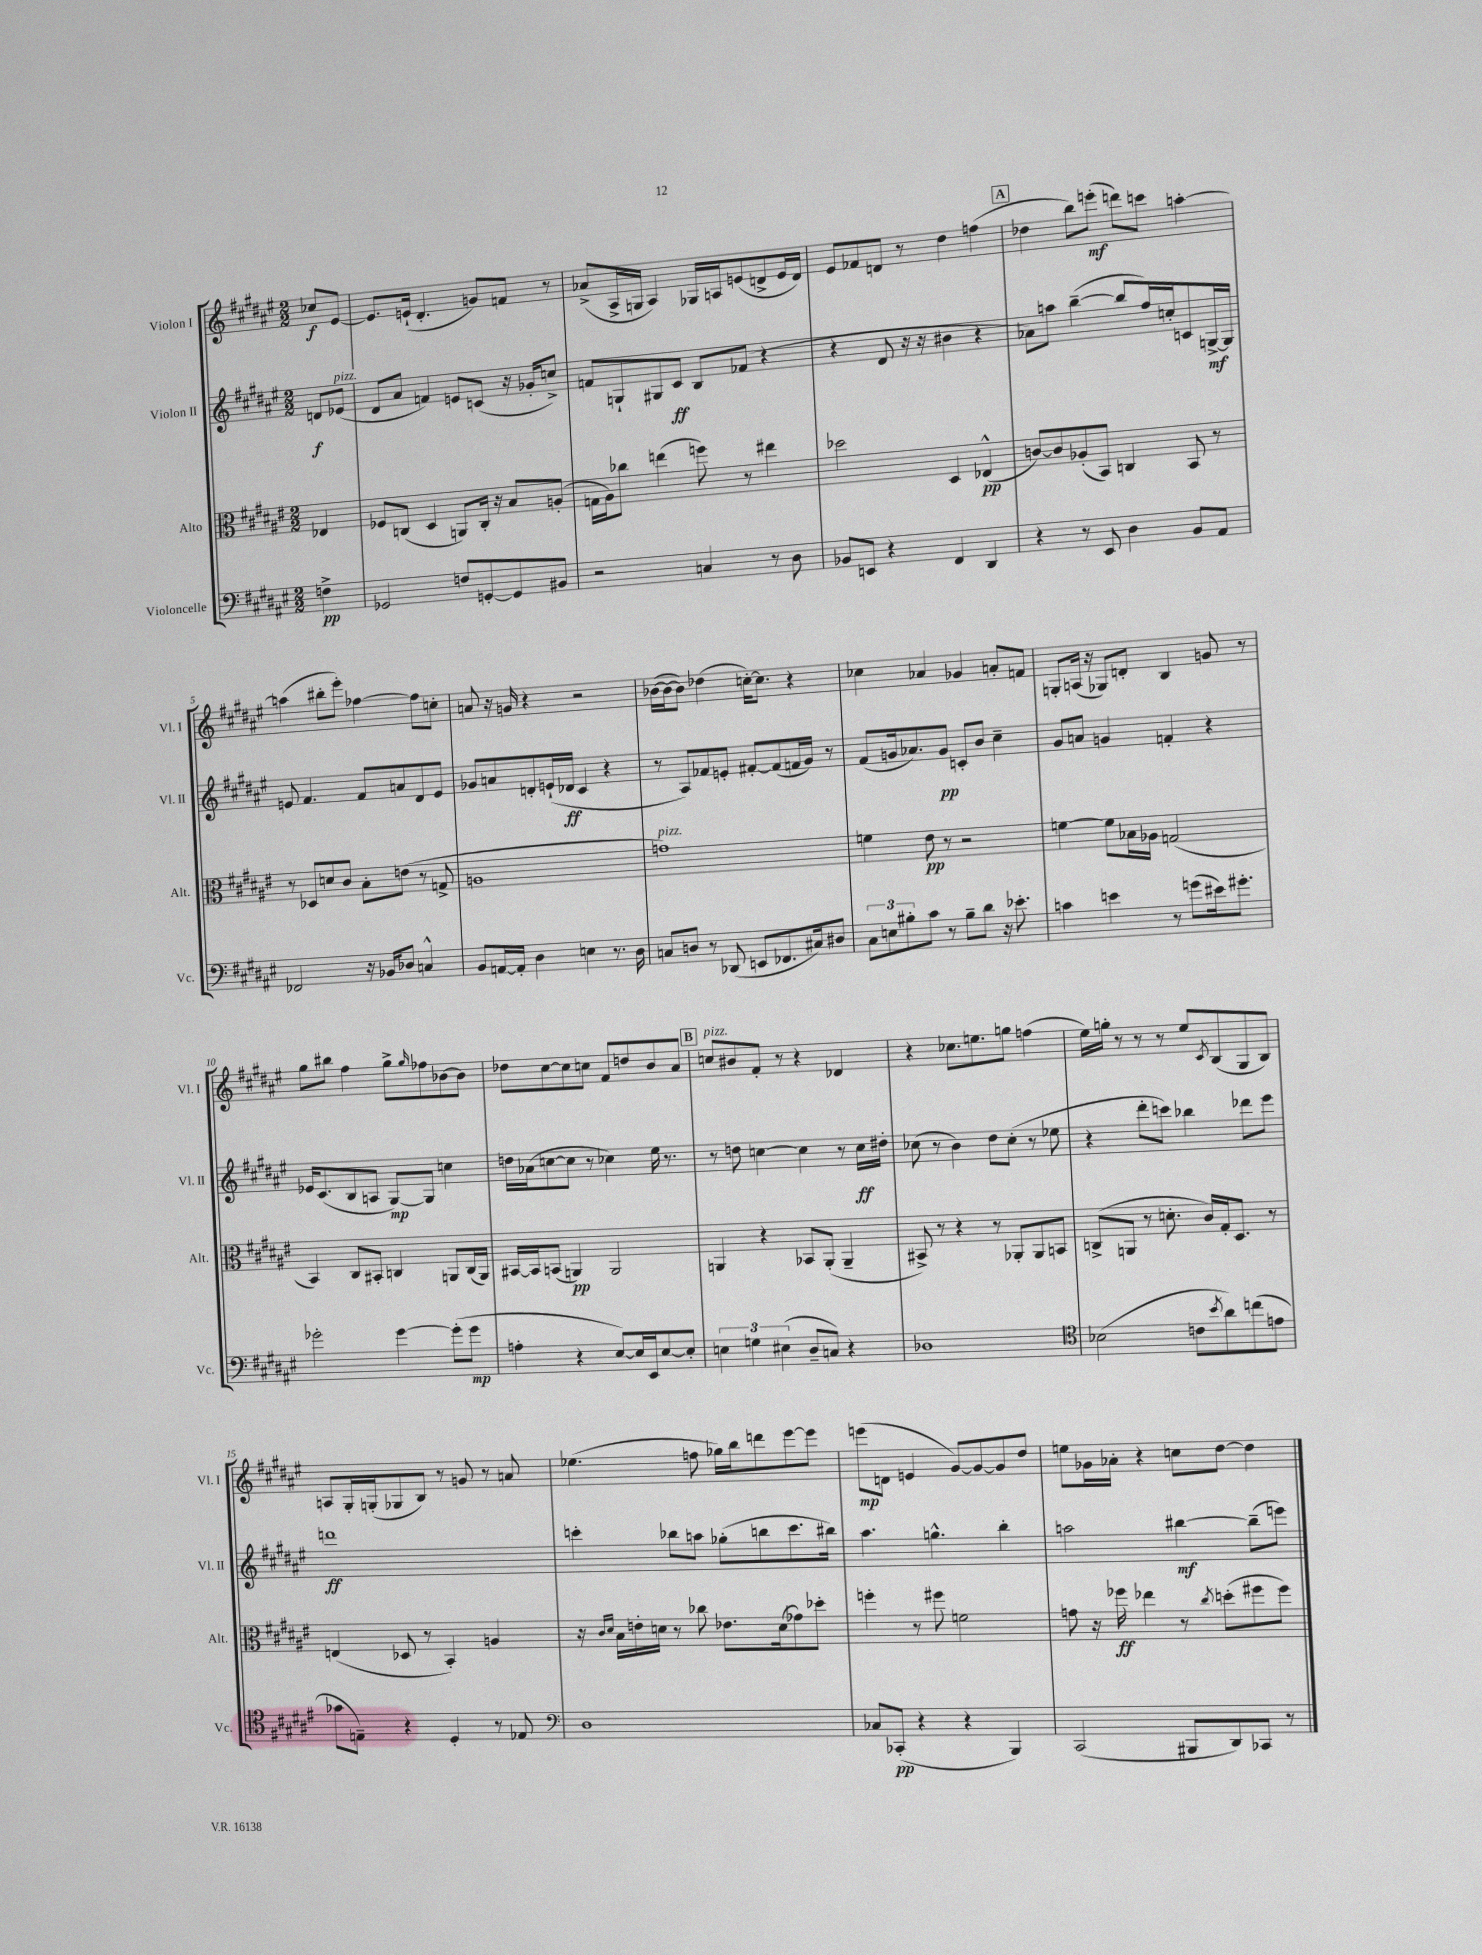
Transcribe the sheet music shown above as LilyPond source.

<<
\new StaffGroup <<
\new Staff = "s0" \with { instrumentName = "Violon I" shortInstrumentName = "Vl. I" } {
    \clef treble \key fis \major \numericTimeSignature \time 2/2 \partial 4
    ces''8\f eis'8~ |
    eis'8. e'16-!( dis'4.-. g'8) f'8 r8 |
    aes'8->( ais16-> g16 ais4) ges16 a16 e'8( d'8-> e'16 d'16) |
    eis'8 fes'8 d'8 r8 dis''4 f''4( |
    \mark \markup { \box "A" } des''4 b''8) e'''8-.\mf( d'''8) c'''8 a''4~-. |
    a''4( bis''8-. eis'''8-.) fes''4~ fes''8 c''8-. |
    a'8 r16 g'16 r4 r2 |
    bes'16~( bes'16~ bes'8) des''4( c''16~-.) c''8. r4 |
    ces''4 aes'4 ges'4 a'8-. f'8 |
    g8-. a16( r16 ges8) d'8-. b4 g'8 r8 |
    gis''8 bis''8 fis''4 gis''8-> \grace { gis''16 } fes''8 bes'8~ bes'8 |
    des''8 cis''8~ cis''8 c''8 fis'8 d''8 b'8 ais'8 |
    \mark \markup { \box "B" } c''8^\markup { \italic "pizz." } bis'8 fis'8-. r8 r4 des'4 |
    r4 ces''8. e''8. g''8 f''4( |
    eis''16) g''16-. r8 r8 r8 eis''8 \acciaccatura { cis'8 } b8( gis8 b8) |
    a8 gis16-. g16-.( ges8 b8) r8 g'8 r8 a'8 |
    ees''4.( f''8 ges''16) b''16 d'''8 eis'''8~ eis'''8 |
    e'''8\mp( d'8 e'4 gis'8~) gis'8~ gis'8 dis''8 |
    e''8 ges'16 aes'16-. r4 c''8 dis''8~ dis''4 \bar "|." |
}
\new Staff = "s1" \with { instrumentName = "Violon II" shortInstrumentName = "Vl. II" } {
    \clef treble \key fis \major \numericTimeSignature \time 2/2 \partial 4
    d'8\f ees'8^\markup { \italic "pizz." }( |
    dis'8 ais'8 f'4) e'8 c'8( r16 ges'16-. c''8->) |
    f'8 g8-! gis8 cis'8\ff b8 fes'8( r4 |
    r4 dis'8 r16 r16 bis'4 r4 |
    \mark \markup { \box "A" } aes'8) a''8 b''4~--( b''8 fis''16) c''16-. c'8 g16~->\mf g16 |
    e'8 fis'4. fis'8 a'8 dis'8 e'8 |
    ges'8 a'8 d'8-. e'16-!( des'16\ff cis'4 r4 |
    r8 ais8) fes'8 e'8-. fis'8~-. fis'8( f'16 gis'16) r8 |
    fis'8( g'16 aes'8.) g'8\pp c'8-. b'8 cis''4-- |
    gis'8 a'8 g'4 f'4-. r4 |
    ees'16 cis'8.( b8 a8 gis8~\mp) gis8 c''4 |
    d''16 aes'16( c''8~ c''8 r8 ces''4) eis''16 r8. |
    \mark \markup { \box "B" } r8 d''8 c''4~ c''4 r8 c''16\ff dis''16-. |
    ces''8( r8 b'4) dis''8 ces''8-.( r8 ees''8 |
    r4 dis'''8-. c'''8) bes''4 des'''8 eis'''8 |
    d'''1\ff |
    c'''4-. bes''8 a''8 ges''8-.( b''8 c'''8. bis''16) |
    ais''4. g''4.-^ b''4-. |
    a''2 bis''4~\mf bis''8--( e'''8) \bar "|." |
}
\new Staff = "s2" \with { instrumentName = "Alto" shortInstrumentName = "Alt." } {
    \clef alto \key fis \major \numericTimeSignature \time 2/2 \partial 4
    ees4 |
    fes8 c8( dis4 a,8) c16-. r16 b8 a8-.( |
    g16 ais16) ces''8 e''4( f''8) r8 eis''4 |
    des''2 dis4 ees4-^\pp( |
    \mark \markup { \box "A" } c'8~) c'8 aes8-.( b,8) c4 b,8 r8 |
    r8 des8 d'8 cis'8 b8-. e'8( r8 g8-> |
    a1 |
    g'1^\markup { \italic "pizz." }) |
    f'4 eis'8\pp r8 r2 |
    f'4~ f'8 bes16 aes16 g2( |
    b,4) cis8 bis,8-. c4 a,8 c16( a,16) |
    bis,16~ bis,16 b,8( a,4\pp) a,2 |
    \mark \markup { \box "B" } a,4 r4 bes,8 a,8-.( a,4-- |
    bis,8->) r8 r4 r8 aes,8-. aes,8 b,8 |
    c8->( a,8 r8 d'8.-. cis'16) gis16-. dis8. r8 |
    e4( des8 r8 b,4-.) a4 |
    r16 \grace { cis'16 dis'16 } b16 e'16-. d'16 r8 ces''8 ees'8. d'16( ges'8) des''8-. |
    f''4-. r8 fis''8 f'2 |
    g'8 r16 fes''16\ff ees''4 r8 \acciaccatura { cis''8 } d''8-.( fis''8 fis''8) \bar "|." |
}
\new Staff = "s3" \with { instrumentName = "Violoncelle" shortInstrumentName = "Vc." } {
    \clef bass \key fis \major \numericTimeSignature \time 2/2 \partial 4
    f4->\pp |
    ges,2 f8 g,8~-. g,8 bis,8 |
    r2 c4 r8 dis8 |
    bes,8 e,8 r4 fis,4 dis,4 |
    \mark \markup { \box "A" } r4 r8 eis,8 dis4 b,8 ais,8 |
    fes,2 r16 bes,16 des8 c4-^ |
    b,8 a,16~ a,16-. dis4 e4 r8. dis16 |
    c8 d8 r8 des,8( e,8 fes,8. cis16) dis8 |
    \tuplet 3/2 { cis8 e8 bis8-. } cis'8 r8 bis8-- dis'8 r16 ees'8.-. |
    c'4 e'4 r8 g'8( eis'16) gis'8.-. |
    ges'2-. ges'4~ ges'8-.( ges'8\mp |
    a4-. r4 eis8~) eis16 eis,16 eis8~ eis8-. |
    \mark \markup { \box "B" } \tuplet 3/2 { e4 g4 eis4( } dis8-- c8) r4 |
    des1 |
    \clef tenor bes2( c'8 \acciaccatura { b'8 } ais'8) c''8( e'8 |
    ges'8 e8--) r4 dis4-. r8 ees8 |
    \clef bass dis1 |
    ces8 ces,8-.\pp( r4 r4 b,,4) |
    cis,2( bis,,8 dis,8) ces,8 r8 \bar "|." |
}
>>
>>
